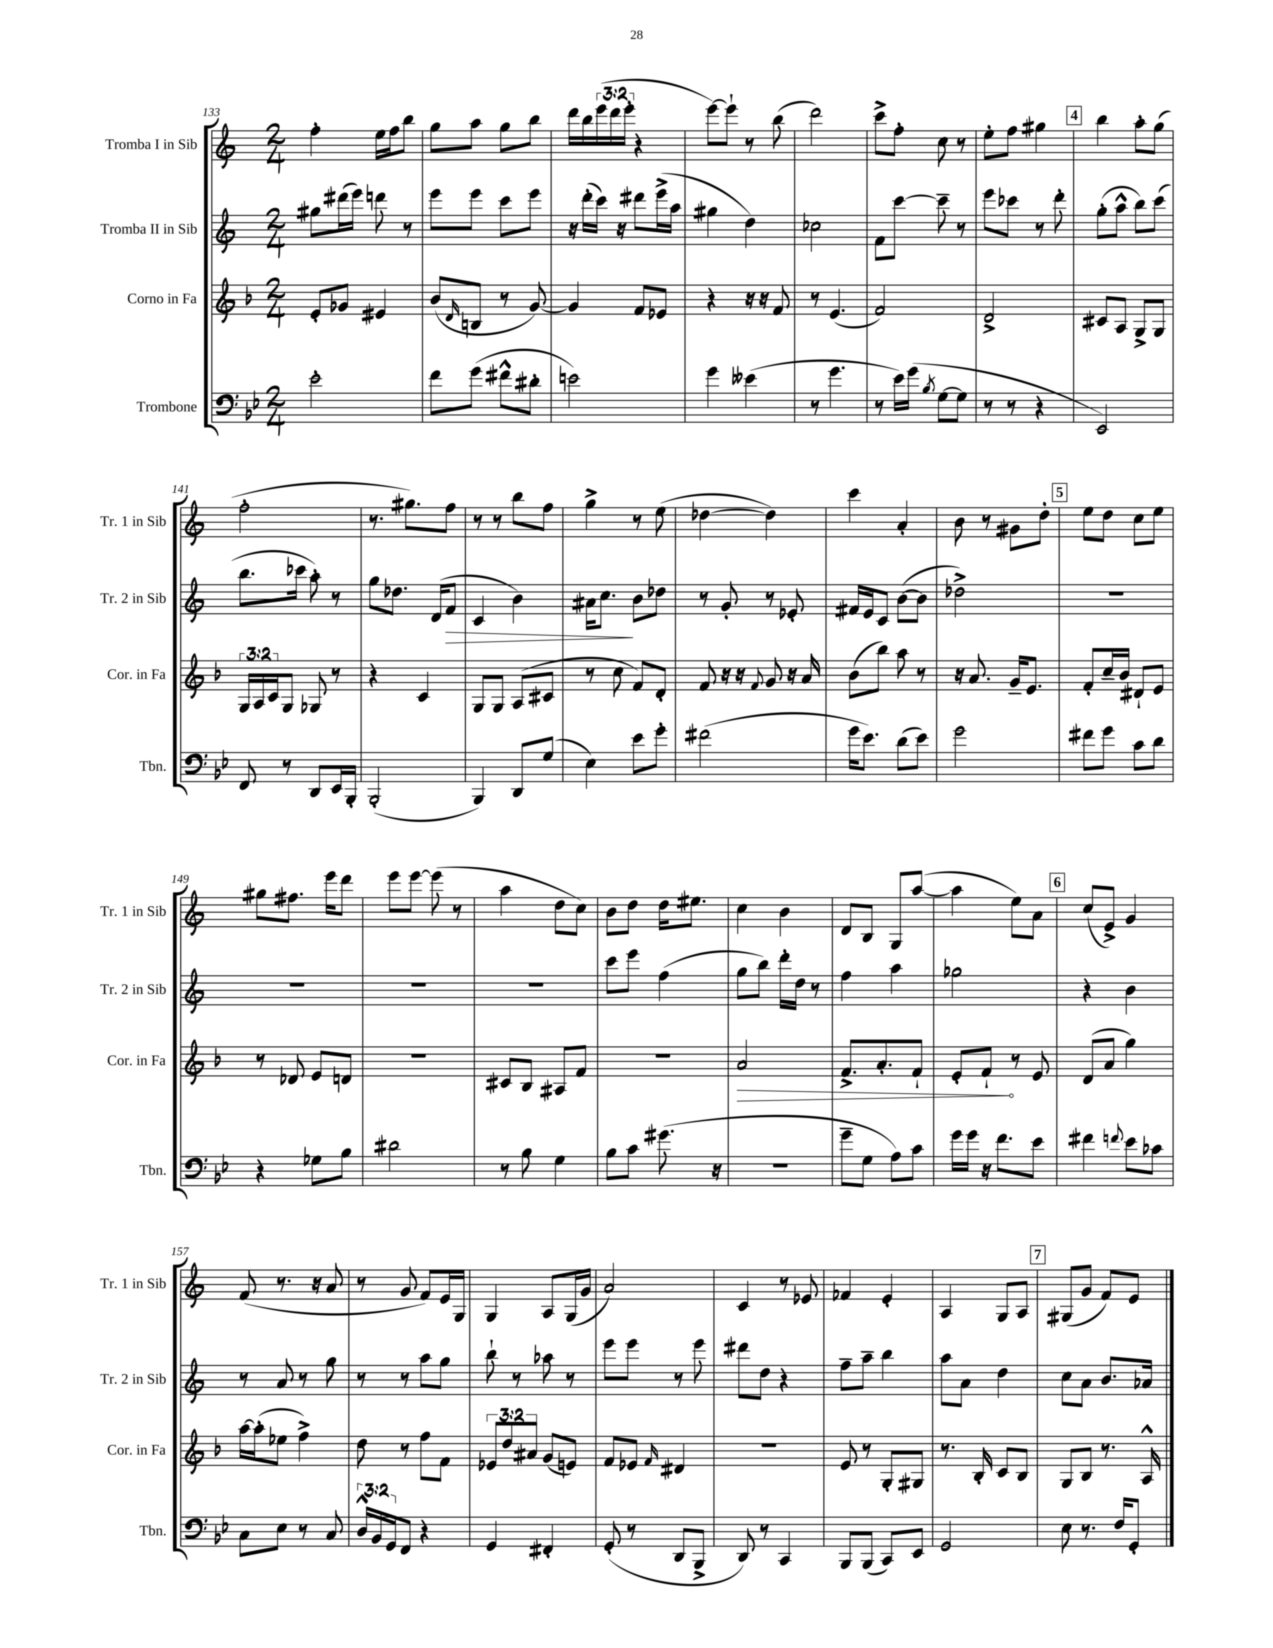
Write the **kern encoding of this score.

**kern	**kern	**kern	**kern
*staff4	*staff3	*staff2	*staff1
*clefF4	*clefG2	*clefG2	*clefG2
*k[b-e-]	*k[b-]	*k[]	*k[]
*M2/4	*M2/4	*M2/4	*M2/4
2e-'	8e'	8gg#	4ff'
.	8g-	(16ddd#	.
.	.	16eee)	.
.	4e#	8ddd	16ee
.	.	.	16ff
.	.	8r	8bb
=	=	=	=
8f	(8b-	8eee	8gg
.	16qqd	.	.
(8g	8B	8eee	8aa
8f#^^	8r	8ccc	8gg
8d#'	[8g)	8eee	8bb
=	=	=	=
2e)	4g]	16r	16ddd
.	.	(16ddd'	16bb
.	.	16ccc)	(24eee
.	.	.	24ddd
.	.	16r	.
.	.	.	24eee'
.	8f	8ddd#	4r
.	8e-	(16eee^	.
.	.	16aa	.
=	=	=	=
4g	4r	4gg#	[8eee)
.	.	.	8eee`]
(4e--	16r	4dd)	8r
.	16r	.	.
.	8f	.	(8bb
=	=	=	=
8r	8r	2cc-	2ddd)
4.g	(4.e	.	.
=	=	=	=
8r	2f)	8f	8ccc^
16e-)	.	[8ccc	8ff'
(16g	.	.	.
8qB-	.	.	.
[8G	.	8ccc~]	8cc
8G]	.	8r	8r
=	=	=	=
8r	2d^	8eee	8ee'
8r	.	8ccc-	8ff
4r	.	8r	4gg#
.	.	8ddd'	.
=	=	=	=
2EE-)	8c#	(8gg'	4bb
.	8A	8aa^^	.
.	8G^	8bb)	8aa'
.	8G	(8ccc	(8gg
=	=	=	=
8FF	24G	8.bb	2ff'
.	24A	.	.
.	24c	.	.
8r	8G	.	.
.	.	16ccc-	.
8DD	8G-	8aa')	.
16EE-	8r	8r	.
16BBB-'	.	.	.
=	=	=	=
(2BBB-'	4r	8gg	8.r
.	.	8.dd-	.
.	.	.	8.gg#)
.	4c	.	.
.	.	(16d	.
.	.	8f	8ff
=	=	=	=
4BBB-)	8G	4c	8r
.	8G	.	8r
8DD	(8A	4b)	8bb
(8G	8c#	.	8ff
=	=	=	=
4E-)	8r	16a#	4gg^
.	.	8.cc	.
.	8cc	.	.
8e-	8f)	8b	8r
8g'	8d'	8dd-	(8ee
=	=	=	=
(2f#	8f	8r	[4dd-
.	16r	8g'	.
.	16r	.	.
.	8qqf	.	.
.	8g	8r	4dd-])
.	16r	8e-'	.
.	16a	.	.
=	=	=	=
16g	(8b-	16f#	4ccc
8.e-)	.	16e	.
.	8bb-)	8c	.
(8d	8aa	([8b	4a'
8e-)	8r	8b]	.
=	=	=	=
2g	16r	2dd-^)	8b
.	8.a	.	.
.	.	.	8r
.	16g~	.	8g#
.	8.e	.	.
.	.	.	8dd'
=	=	=	=
8f#	8f'	2r	8ee
8g	16cc~	.	8dd
.	16b-	.	.
8c	8d#`	.	8cc
8d	8e	.	8ee
=	=	=	=
4r	8r	2r	8gg#
.	8d-	.	8.ff#
8G-	8e	.	.
.	.	.	16eee
8B-	8d	.	8ddd
=	=	=	=
2d#	2r	2r	8eee
.	.	.	[8eee
.	.	.	(8eee]
.	.	.	8r
=	=	=	=
8r	8c#	2r	4aa
8B-	8B-	.	.
4G	8A#	.	8dd
.	8f	.	8cc)
=	=	=	=
8B-	2r	8ccc	8b
8c	.	8eee	8dd
(8.g#	.	(4ff	16dd
.	.	.	8.ee#
16r	.	.	.
=	=	=	=
2r	2a	8gg	4cc
.	.	8bb)	.
.	.	16ddd'	4b
.	.	16dd	.
.	.	8r	.
=	=	=	=
8g~	8.f^	4ff	8d
8G	.	.	8B
.	8.a'	.	.
8A)	.	4aa	8G
8c	8f`	.	([8aa
=	=	=	=
16g	8e'	2gg-	4aa]
16g	.	.	.
16r	8f`	.	.
8.f	.	.	.
.	8r	.	8ee)
8e-	8e	.	8a
=	=	=	=
4f#	(8d	4r	(8cc
.	8a	.	8e^)
8qqf	.	.	.
8e-	4gg)	4b	4g
8c-	.	.	.
=	=	=	=
8C	[16aa	8r	(8f
.	(16aa']	.	.
8E-	8ee-	8a	8.r
8r	4ff^)	8r	.
.	.	.	16r
8C	.	8gg	8a
=	=	=	=
24D^^	8dd	8r	8r
24BB-	.	.	.
24GG	.	.	.
8FF	8r	8r	8g
4r	8ff	8aa	8f)
.	8f	8gg	16e
.	.	.	16G
=	=	=	=
4GG	12e-	8bb`	4G
.	12dd	.	.
.	.	8r	.
.	12a#	.	.
4FF#'	(8g	8aa-	8A
.	8e)	8r	(16G
.	.	.	16g
=	=	=	=
(8GG'	8f	8eee	2a)
8r	8e-	8eee	.
.	16qqf	.	.
8DD	4d#	8r	.
8BBB-^	.	8eee	.
=	=	=	=
8DD)	2r	8ddd#	4c
8r	.	8dd	.
4CC	.	4r	8r
.	.	.	8e-
=	=	=	=
8BBB-	8e	8ff~	4f-
(8BBB-	8r	8aa~	.
8CC)	8G'	4bb	4e'
8EE-	8G#	.	.
=	=	=	=
2GG	8.r	8aa	4A
.	.	8a	.
.	16B-'	.	.
.	8c	4dd	8G
.	8B-	.	8A
=	=	=	=
8E-	8G	8cc	(8G#
8.r	8B-	8a	8g
.	8.r	8.b	8f)
16F	.	.	.
8GG'	.	.	8e
.	16A^^	16a-	.
==	==	==	==
*-	*-	*-	*-
